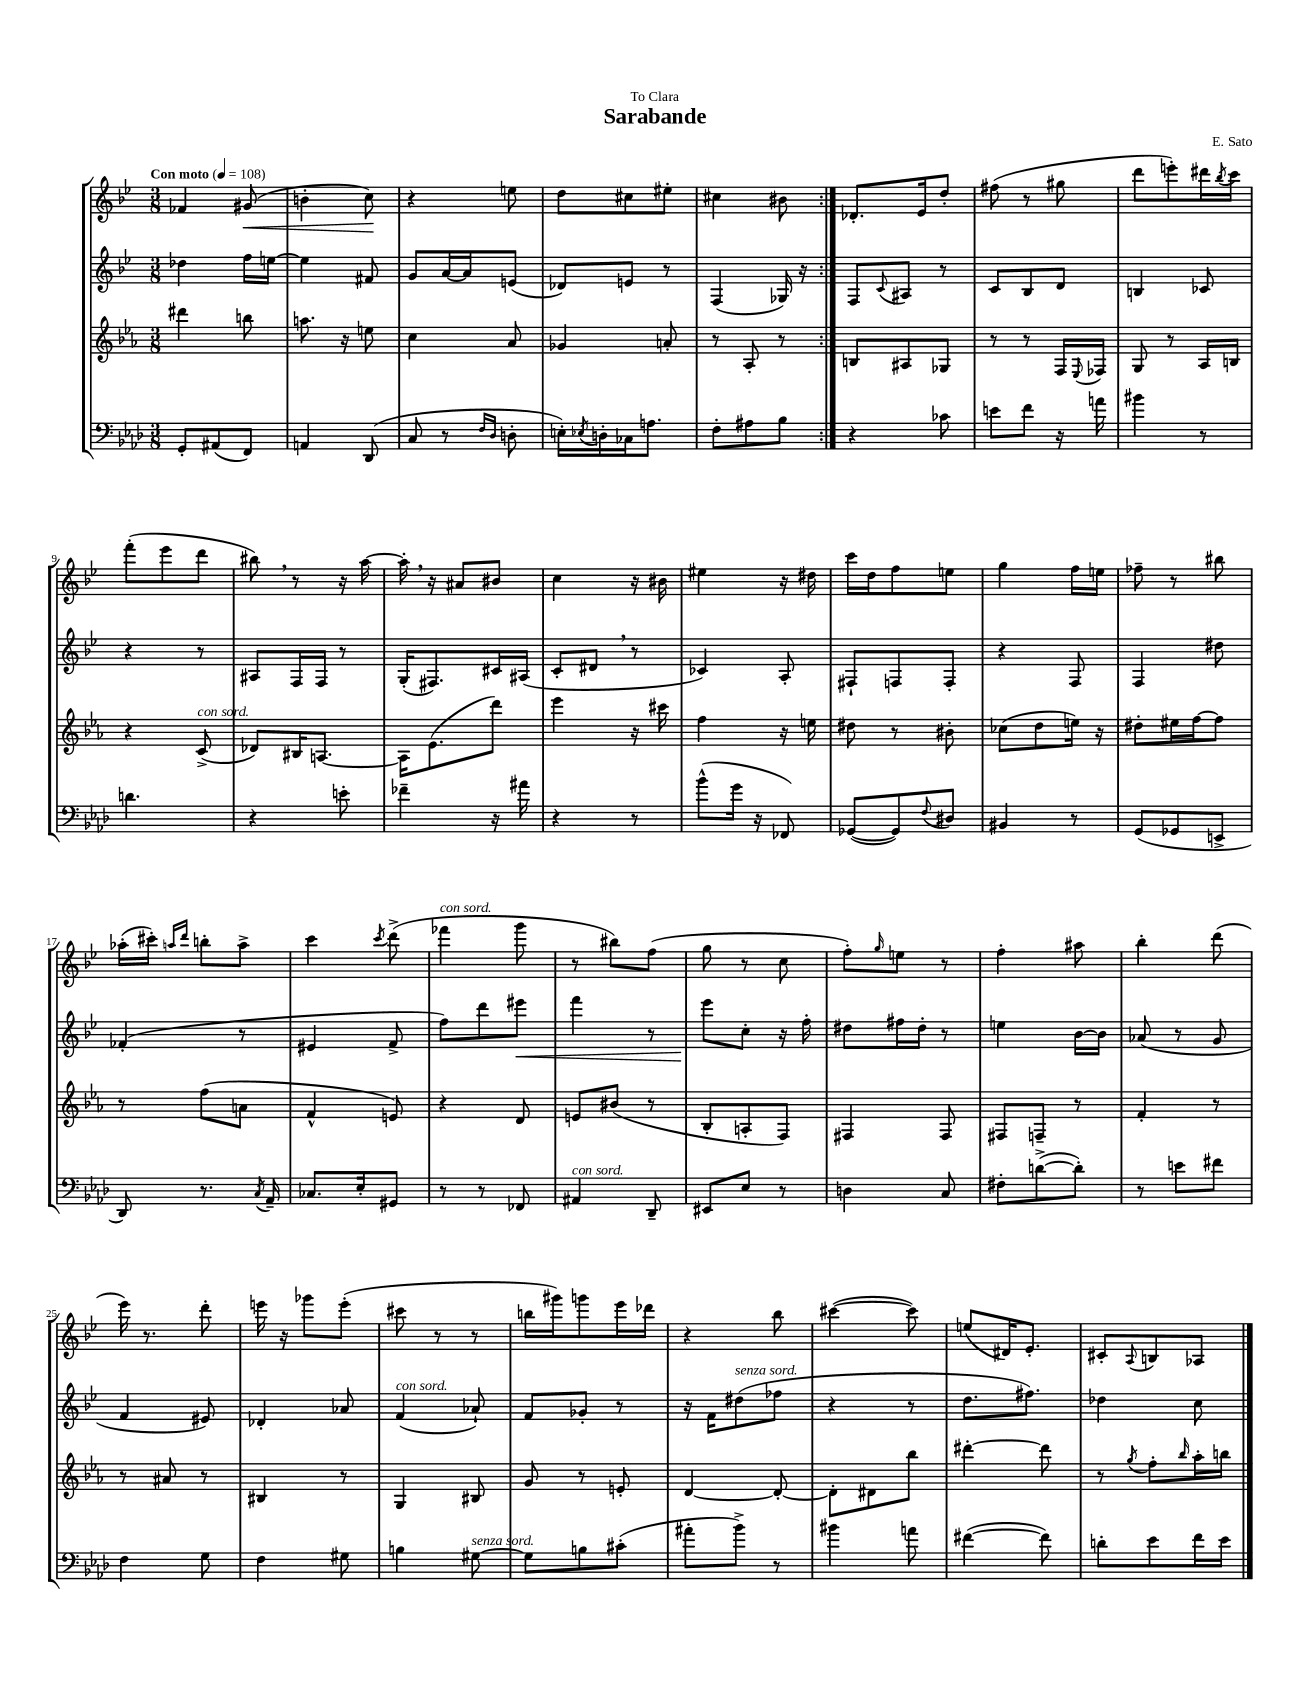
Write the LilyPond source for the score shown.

\header { title = "Sarabande" composer = "E. Sato" dedication = "To Clara" }
<<
\new StaffGroup <<
\new Staff = "s0" {
    \clef treble \key bes \major \numericTimeSignature \time 3/8 \tempo "Con moto" 4 = 108
    \repeat volta 2 { fes'4 gis'8\<( |
    b'4-. c''8\!) |
    r4 e''8 |
    d''8 cis''8 eis''8-. |
    cis''4 bis'8 | }
    des'8.-. ees'16 d''8-. |
    fis''8( r8 gis''8 |
    d'''8 e'''8-.) dis'''16 \acciaccatura { bes''8 } c'''16 |
    f'''8-.( ees'''8 d'''8 |
    bis''8) \breathe r8 r16 a''16~ |
    a''16-. \breathe r16 ais'8 bis'8 |
    c''4 r16 bis'16 |
    eis''4 r16 dis''16 |
    c'''16 d''16 f''8 e''8 |
    g''4 f''16 e''16 |
    fes''8-- r8 bis''8 |
    aes''16-.( cis'''16-.) \grace { a''16 d'''16 } b''8-. a''8-> |
    c'''4 \acciaccatura { c'''8 } d'''8->( |
    fes'''4^\markup { \italic "con sord." } g'''8 |
    r8 bis''8) f''8( |
    g''8 r8 c''8 |
    f''8-.) \grace { g''16 } e''8 r8 |
    f''4-. ais''8 |
    bes''4-. d'''8( |
    ees'''16) r8. d'''8-. |
    e'''16 r16 ges'''8 e'''8-.( |
    cis'''8 r8 r8 |
    b''16 gis'''16) g'''8 ees'''16 des'''16 |
    r4 bes''8 |
    cis'''4~( cis'''8) |
    e''8( dis'16) ees'8.-. |
    cis'8-. \appoggiatura { a8 } b8 aes8 \bar "|." |
}
\new Staff = "s1" {
    \clef treble \key bes \major \numericTimeSignature \time 3/8
    \repeat volta 2 { des''4 f''16 e''16~ |
    e''4 fis'8 |
    g'8 a'16~ a'16 e'8( |
    des'8) e'8 r8 |
    f4( ges16) r16 | }
    f8 \appoggiatura { c'8 } ais8 r8 |
    c'8 bes8 d'8 |
    b4 ces'8 |
    r4 r8 |
    ais8 f16 f16 r8 |
    g16-.( fis8.) cis'16 ais16( |
    c'8-. dis'8 \breathe r8 |
    ces'4) a8-. |
    fis8-! f8 f8-. |
    r4 f8 |
    f4 dis''8 |
    fes'4-.( r8 |
    eis'4 f'8-> |
    f''8) d'''8 eis'''8\< |
    f'''4 r8 |
    ees'''8\! c''8-. r16 f''16-. |
    dis''8 fis''16 dis''16-. r8 |
    e''4 bes'16~ bes'16 |
    aes'8( r8 g'8 |
    f'4 eis'8) |
    des'4-. aes'8 |
    f'4^\markup { \italic "con sord." }( aes'8-!) |
    f'8 ges'8-. r8 |
    r16 f'16 dis''8^\markup { \italic "senza sord." }( fes''8 |
    r4 r8 |
    d''8. fis''8.) |
    des''4 c''8 \bar "|." |
}
\new Staff = "s2" {
    \clef treble \key ees \major \numericTimeSignature \time 3/8
    \repeat volta 2 { dis'''4 b''8 |
    a''8. r16 e''8 |
    c''4 aes'8 |
    ges'4 a'8-. |
    r8 aes8-. r8 | }
    b8 ais8 ges8 |
    r8 r8 f16 \appoggiatura { ees8 } fes16 |
    g8 r8 aes16 b16 |
    r4 c'8->^\markup { \italic "con sord." }( |
    des'8) bis16 a8.~ |
    a16 ees'8.( d'''8) |
    ees'''4 r16 cis'''16 |
    f''4 r16 e''16 |
    dis''8 r8 bis'8-. |
    ces''8( d''8 e''16) r16 |
    dis''8-. eis''16 f''16~ f''8 |
    r8 f''8( a'8 |
    f'4-^ e'8) |
    r4 d'8 |
    e'8 bis'8( r8 |
    bes8-. a8-. f8) |
    fis4 fis8 |
    fis8 f8-- r8 |
    f'4-. r8 |
    r8 ais'8 r8 |
    bis4 r8 |
    g4 bis8 |
    g'8 r8 e'8-. |
    d'4~ d'8~-. |
    d'8-. dis'8 bes''8 |
    dis'''4~-. dis'''8 |
    r8 \acciaccatura { g''8 } f''8-. \grace { bes''16 } aes''16-. b''16 \bar "|." |
}
\new Staff = "s3" {
    \clef bass \key aes \major \numericTimeSignature \time 3/8
    \repeat volta 2 { g,8-. ais,8( f,8) |
    a,4 des,8( |
    c8 r8 \grace { f16 des16 } d8-. |
    e16-.) \acciaccatura { ees8 } d16-. ces16 a8. |
    f8-. ais8 bes8 | }
    r4 ces'8 |
    e'8 f'8 r16 a'16 |
    bis'4 r8 |
    d'4. |
    r4 e'8-. |
    fes'4-- r16 ais'16 |
    r4 r8 |
    bes'8-^( g'16 r16 fes,8) |
    ges,8~( ges,8) \appoggiatura { f8 } dis8 |
    bis,4 r8 |
    g,8( ges,8 e,8-> |
    des,8) r8. \acciaccatura { c8 } aes,16-- |
    ces8. ees16-. gis,8 |
    r8 r8 fes,8 |
    ais,4^\markup { \italic "con sord." } des,8-- |
    eis,8 ees8 r8 |
    d4 c8 |
    fis8-. d'8~->( d'8-.) |
    r8 e'8 fis'8 |
    f4 g8 |
    f4 gis8 |
    b4 gis8~^\markup { \italic "senza sord." } |
    gis8 b8 cis'8-.( |
    ais'8-. bes'8->) r8 |
    bis'4 a'8 |
    fis'4~( fis'8) |
    d'8-. ees'8 f'16 ees'16 \bar "|." |
}
>>
>>
